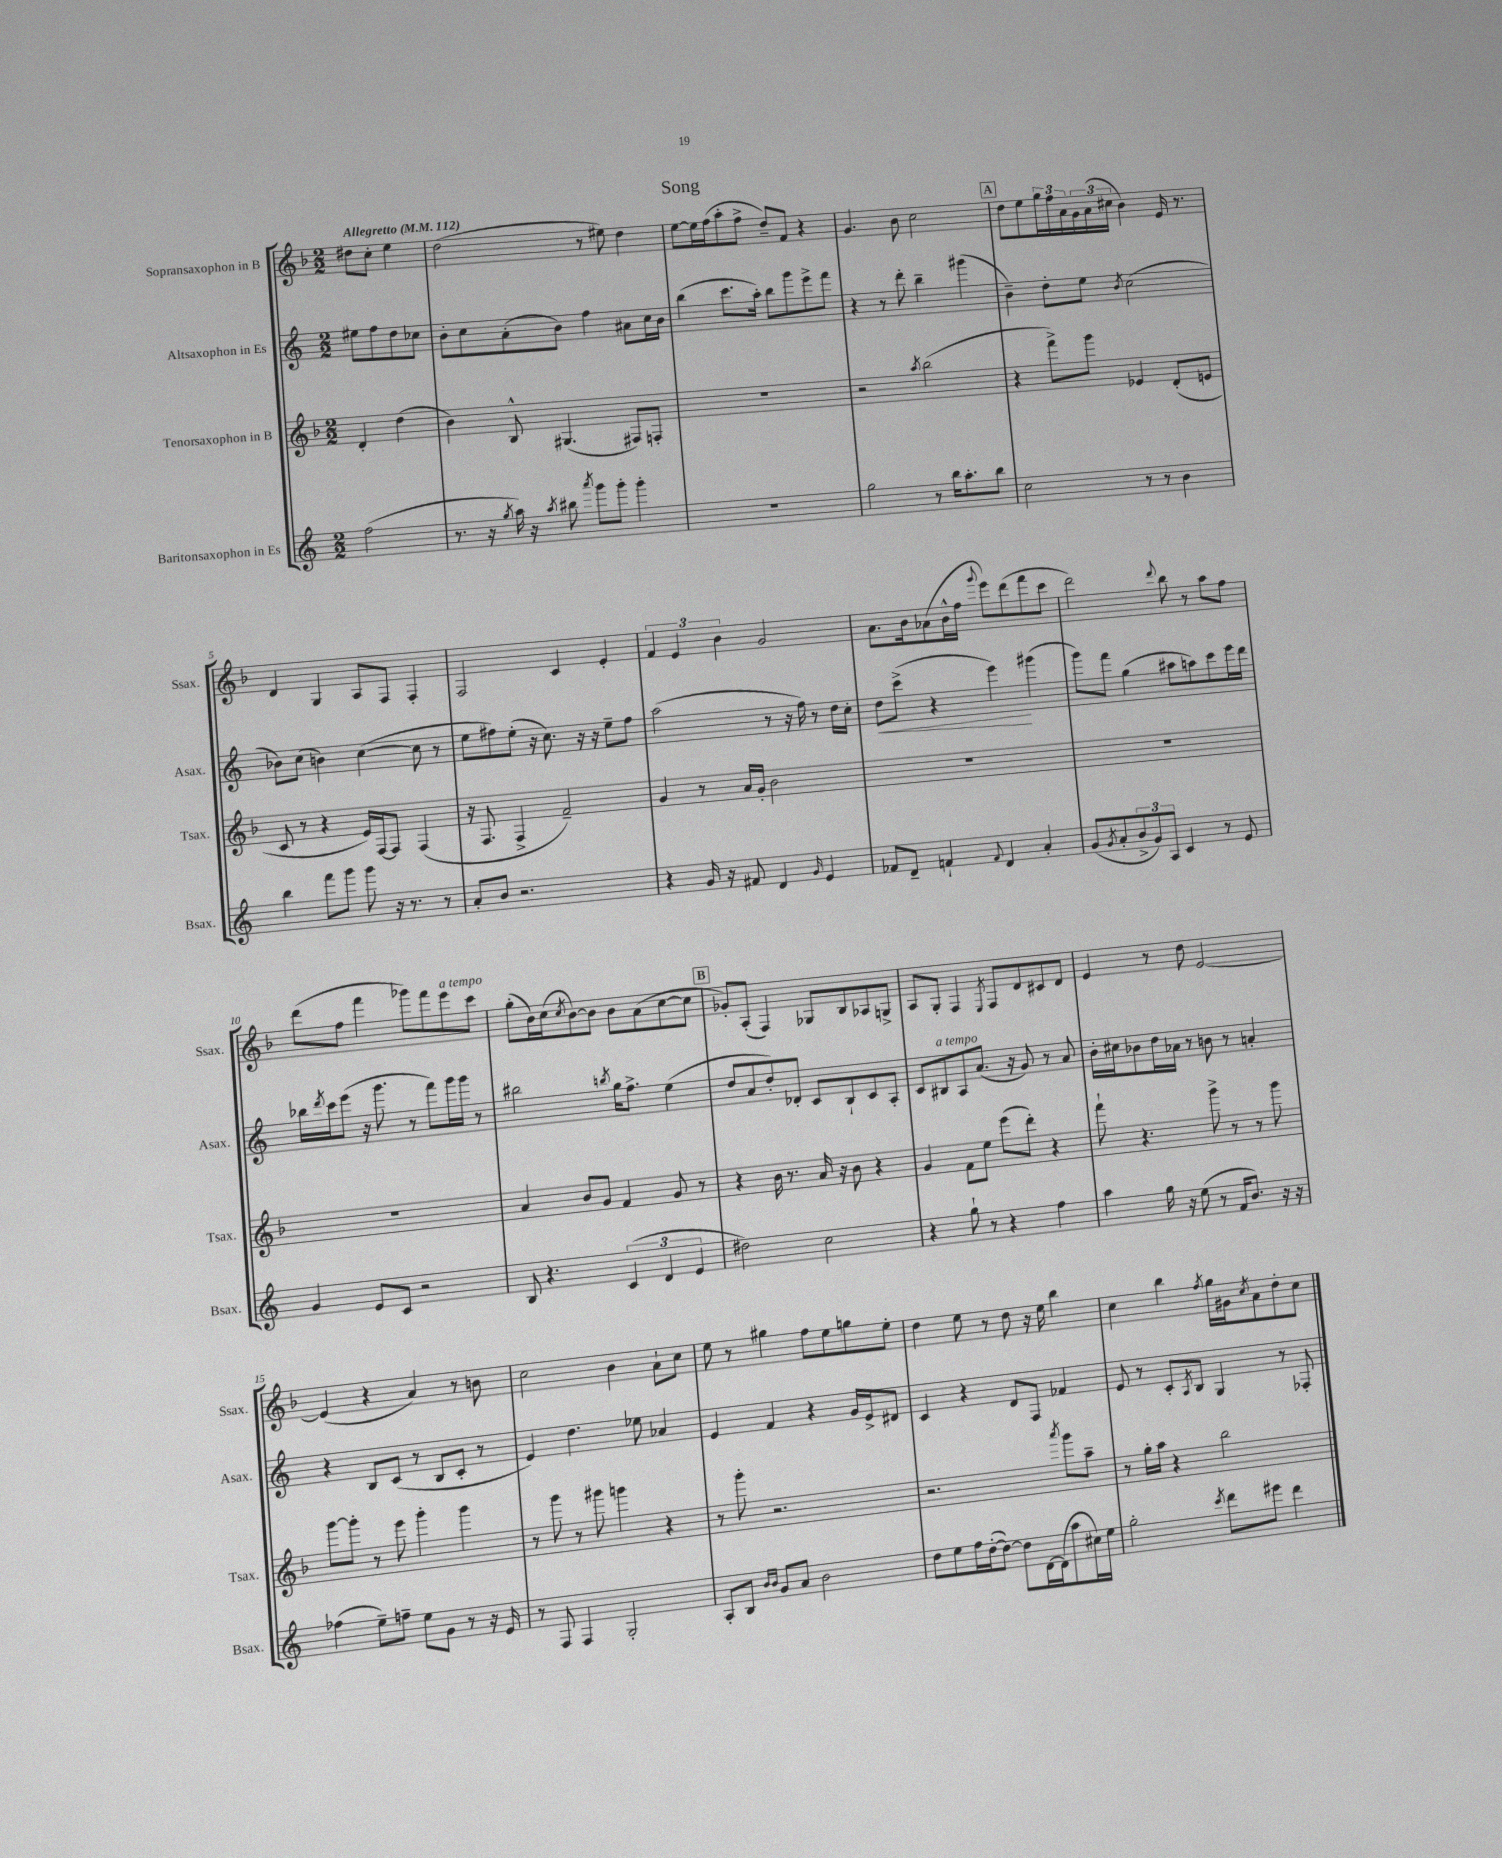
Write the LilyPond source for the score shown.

\header { title = "Song" }
<<
\new StaffGroup <<
\new Staff = "s0" \with { instrumentName = "Sopransaxophon in B" shortInstrumentName = "Ssax." } {
    \clef treble \key f \major \numericTimeSignature \time 2/2 \partial 2 \tempo "Allegretto" 4 = 112
    dis''8 c''8-. e''4 |
    d''2( r8 eis''8) d''4 |
    e''8~ e''16 f''16( a''8-. f''8-> d''8--) f'8 r4 |
    g'4. bes'8 c''2 |
    \mark \markup { \box "A" } d''8 e''8 \tuplet 3/2 { g''16 f''16 a'16 } \tuplet 3/2 { g'16 a'16( cis''16 } bes'4) e'16 r8. |
    d'4 g4 a8 f8 f4-. |
    f2 c'4 e'4-. |
    \tuplet 3/2 { f'4 e'4 bes'4 } g'2 |
    a'8. bes'16 aes'8( bes'16-^ f''16 \appoggiatura { g'''8 } e'''8) d'''8( f'''8 c'''8 |
    d'''2) \appoggiatura { d'''8 } bes''8 r8 a''8 f''8 |
    d'''8( f''8 f'''4 ges'''8) f'''8 e'''8^\markup { \italic "a tempo" } c'''8 |
    g''8-.( bes'16) c''16( \acciaccatura { c''8 } bes'8~) bes'8 bes'8 a'8( c''8~ c''8 |
    \mark \markup { \box "B" } ges'8-.) a8-.( f4) ges8 bes8 aes8 g8-> |
    a8 g8-. f4 \acciaccatura { e8 } f8 d'8 cis'8 d'8 |
    e'4 r8 d''8 e'2~ |
    e'4( r4 a'4) r8 b'8 |
    c''2 bes'4 a'8-! c''8 |
    e''8 r8 gis''4 f''8 e''8 g''8 e''8-. |
    d''4 e''8 r8 d''8 r16 e''16 bes''4 |
    c''4 bes''4 \acciaccatura { f''8 } g''16 gis'16 \acciaccatura { c''8 } a'8 d''8-. c''8 \bar "|." |
}
\new Staff = "s1" \with { instrumentName = "Altsaxophon in Es" shortInstrumentName = "Asax." } {
    \clef treble \key c \major \numericTimeSignature \time 2/2 \partial 2
    eis''8 f''8 d''8 ces''8 |
    b'8-. c''8 a'8-.( b'8) f''4 ais'8 c''16 b'16 |
    b''4( c'''8. a''16-.) b''8 g'''8 e'''8-> f'''8 |
    r4 r8 d'''8-. b''4-- gis'''4( |
    \mark \markup { \box "A" } b'4--) d''8-. e''8 \acciaccatura { b'8 } c''2( |
    bes'8) c''8( b'4) c''4~( c''8 r8 |
    e''8 fis''8) e''8-.( r16 c''8.) r16 r16 e''8-- fis''8 |
    a''2( r8 r16 f''16) r8 d''16 c''16-. |
    d''8\< c'''8->( r4 e'''4\!) gis'''4( |
    g'''8) f'''8 g''4( ais''8 a''8) c'''8 e'''16 d'''16 |
    bes''16 \acciaccatura { d'''8 } c'''16 e'''8( r16 g'''8. r8 f'''8) g'''16 g'''16 r8 |
    bis''2 \acciaccatura { b''8 } g''16 f''8.-> e''4( |
    \mark \markup { \box "B" } d''8 a'8 d''8-.) des'8-. c'8 b8-! c'8 a8-. |
    c'8 bis8^\markup { \italic "a tempo" } a8 a'8.( r16 g'8) r8 a'8 |
    b'16-. cis''16 bes'8 d''16 aes'16 r8 b'8 r8 a'4-. |
    r4 b8 c'8( r8 b8 c'8-. r8 |
    e'4) d''4. ees''8 aes'4 |
    e'4 f'4 r4 g'16 e'16-> dis'8 |
    c'4 r4 d'8 f8 fes'4 |
    e'8 r8 c'8-. \acciaccatura { a8 } b8 g4 r8 fes8-. \bar "|." |
}
\new Staff = "s2" \with { instrumentName = "Tenorsaxophon in B" shortInstrumentName = "Tsax." } {
    \clef treble \key f \major \numericTimeSignature \time 2/2 \partial 2
    d'4-. d''4( |
    bes'4) bes8-^ gis4.( fis8) f8-. |
    R1 |
    r2 \acciaccatura { a''8 } bes''2( |
    \mark \markup { \box "A" } r4 f'''8->) g'''8 ees'4 d'8-.( e'8 |
    c'8 r8 r4 e'16) f16~ f8 f4( |
    r16 f8. f4-> f'2--) |
    g'4 r8 a'16 g'16-. bes'2 |
    R1 |
    R1 |
    R1 |
    a'4 bes'8 g'8 f'4 g'8 r8 |
    \mark \markup { \box "B" } r4 bes'16 r8. a'16 r16 bes'8 r4 |
    g'4 f'8 e''8 e'''8( d'''8-.) r4 |
    f'''8-! r4. g'''8-> r8 r8 g'''8 |
    g'''8~ g'''8-. r8 e'''8 g'''4-. g'''4 |
    r8 g'''8 r8 gis'''8 g'''4 r4 |
    r8 g'''8-. r2. |
    r2. \acciaccatura { a'''8 } g'''8 a''8-- |
    r8 g''16-. a''16 r4 bes''2 \bar "|." |
}
\new Staff = "s3" \with { instrumentName = "Baritonsaxophon in Es" shortInstrumentName = "Bsax." } {
    \clef treble \key c \major \numericTimeSignature \time 2/2 \partial 2
    f''2( |
    r8. r16 \acciaccatura { g''8 } a''16) r16 \acciaccatura { a''8 } bis''8 \acciaccatura { a'''8 } g'''8 g'''8-. g'''4-. |
    R1 |
    g''2 r8 b''16 a''8.-. b''8 |
    \mark \markup { \box "A" } c''2 r8 r8 b'4 |
    b''4 f'''8 g'''8 g'''8 r16 r8. r8 |
    a'8-. b'8 r2. |
    r4 g'16 r16 fis'8 d'4 \grace { g'16 } e'4 |
    fes'8 d'8-- f'4-! \appoggiatura { f'8 } d'4 a'4-. |
    g'8( \acciaccatura { g'8 } a'8-. \tuplet 3/2 { b'8-> g'8) a8 } c'4 r8 e'8 |
    g'4 e'8 c'8 r2 |
    b8 r4. \tuplet 3/2 { c'4( d'4 e'4 } |
    \mark \markup { \box "B" } dis''2) c''2 |
    r4 g''8-! r8 r4 f''4 |
    a''4 g''16 r16 e''8( r8 f'16 b'8.) r16 r16 |
    fes''4( e''8--) f''8-- e''8 g'8 r8 r16 e'16 |
    r8 f8 f4 g2-. |
    a8-. b8 \grace { b'16 b'16 } g'8 a'8 b'2 |
    d''8 e''8 f''16 d''16~-.( d''8~) d''8 d'16~ d'16( a''8 cis''16) e''16 |
    g''2-. \acciaccatura { c'''8 } d'''8 eis'''8 d'''4 \bar "|." |
}
>>
>>
